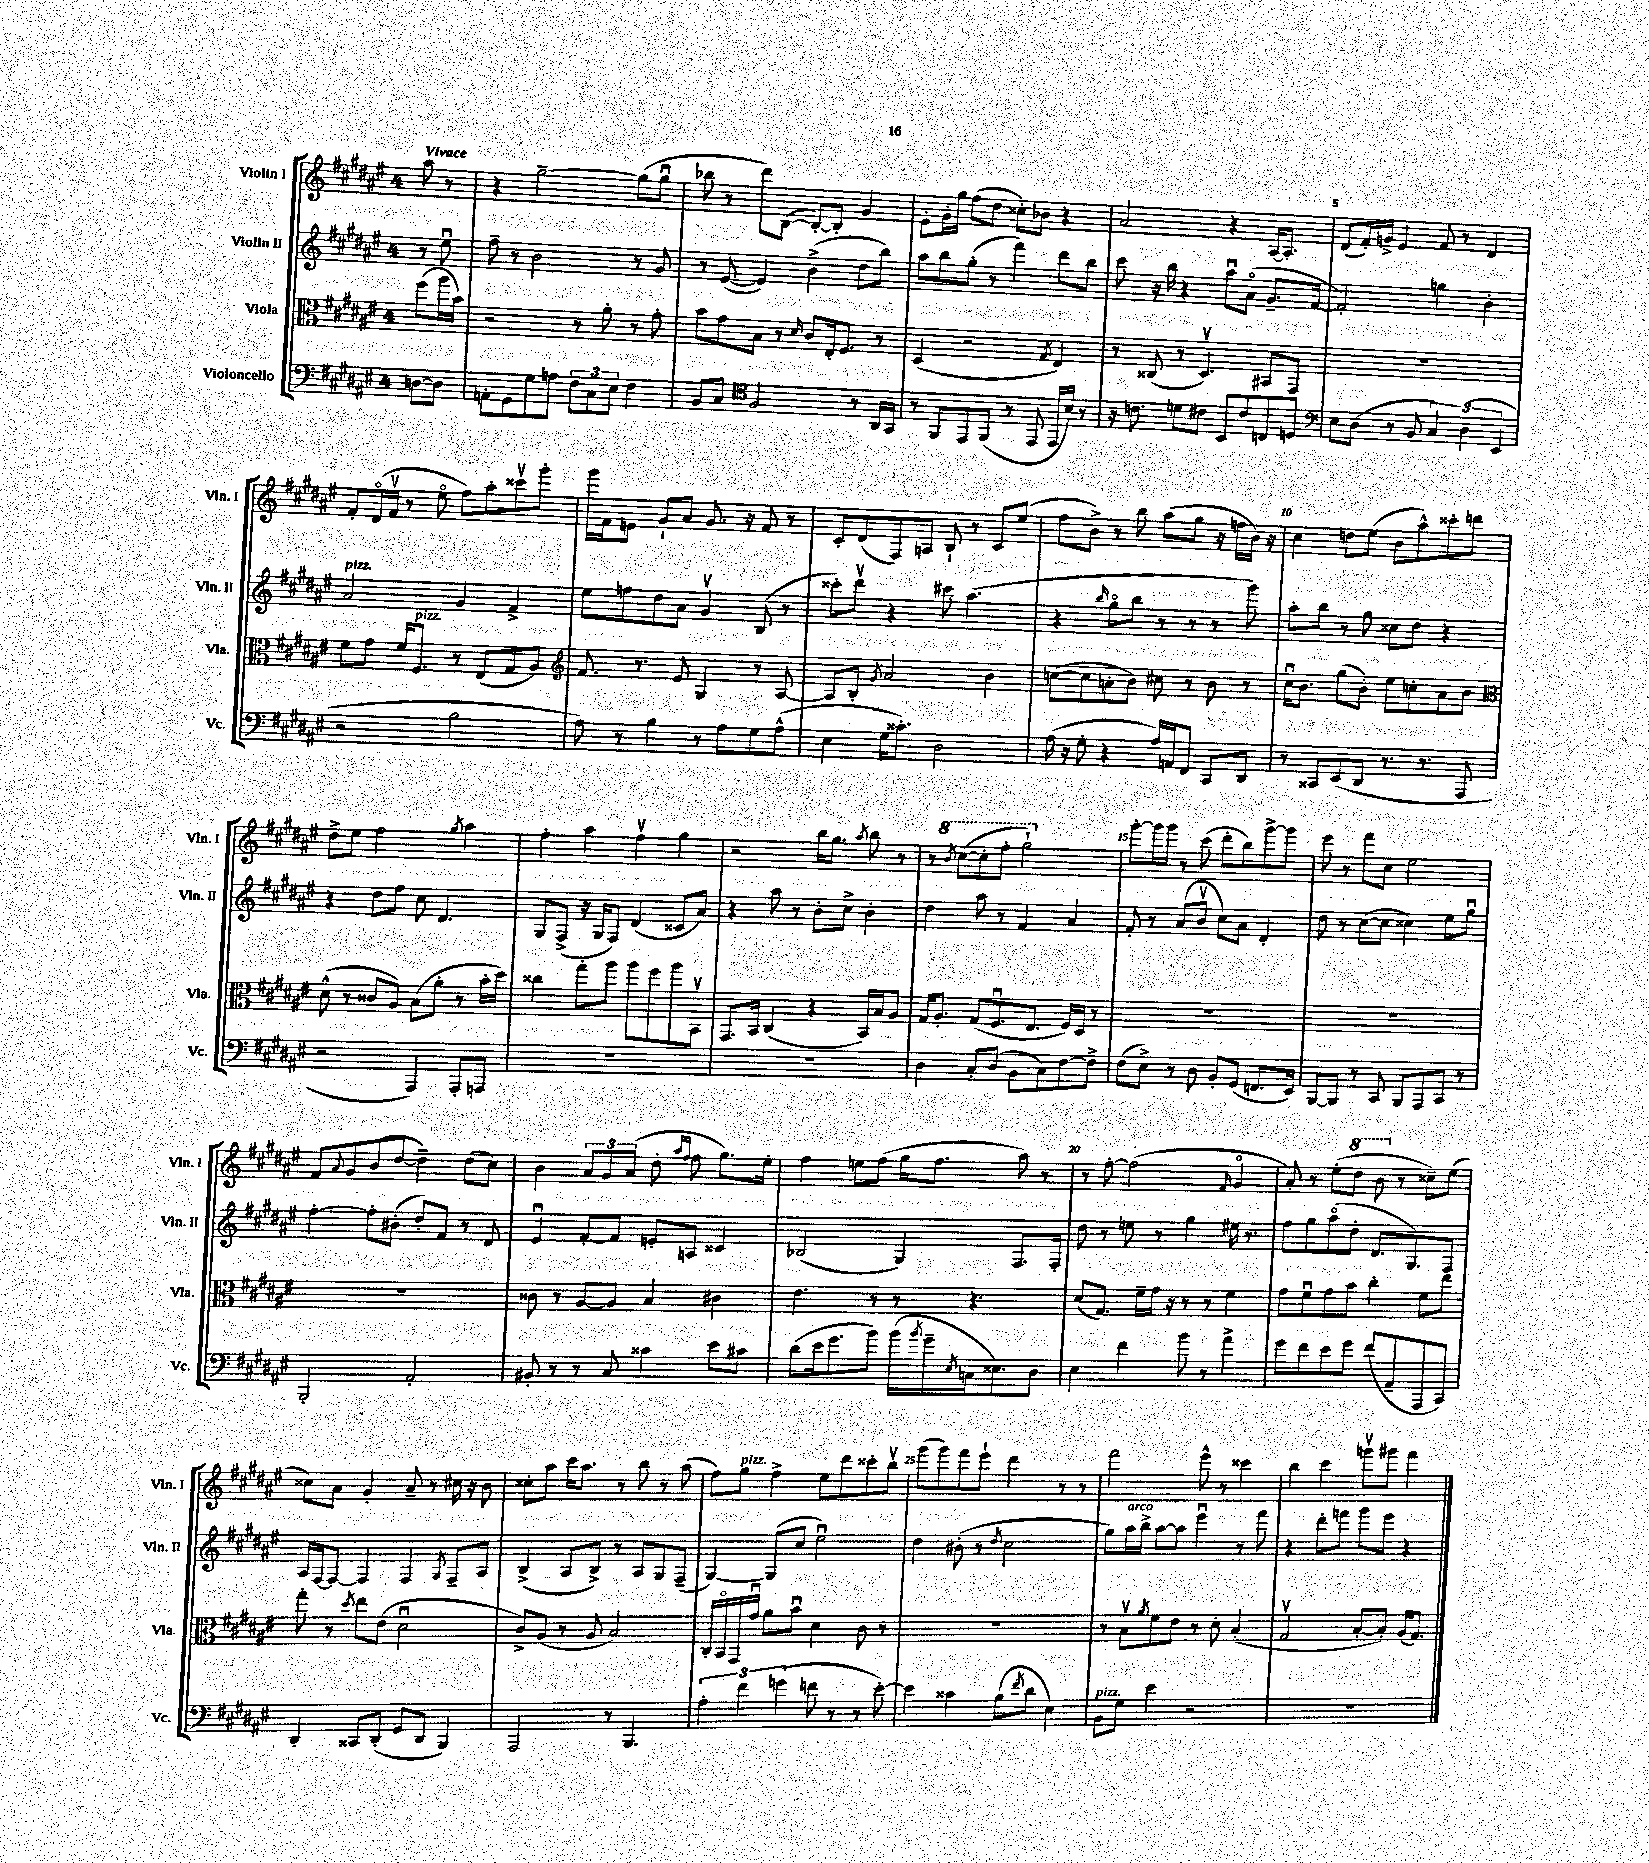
<<
\new StaffGroup <<
\new Staff = "s0" \with { instrumentName = "Violin I" shortInstrumentName = "Vln. I" } {
    \clef treble \key fis \major \once \override Staff.TimeSignature.style = #'single-digit \time 4/4 \partial 4 \tempo "Vivace"
    ais''8 r8 |
    r4 gis''2~-- gis''8( gis''8\downbow |
    bes''8 r8 dis'''8) b8~( b8~-.) b8-. gis'4 |
    eis'8-. gis'16-. gis''16 fis''8( dis''8 cisis''8-.) bes'8 r4 |
    ais'2 r4 ais16~ ais8.-. |
    dis'8( fis'16-.) g'16-> eis'4 fis'8 r8 dis'4 |
    fis'8-. dis'16\flageolet( fis'16\upbow r8 eis''8\flageolet fis''8) ais''8-. cisis'''8\upbow gis'''8-. |
    gis'''16 fis'16 e'8 gis'8-! ais'8 gis'8. r16 fis'8 r8 |
    cis'8-. dis'8( fis8) a8 b8-! r8 cis'8 eis''8( |
    fis''8 b'8->) r8 b''8 ais''8( gis''8 r16 f''16 b'16) r16 |
    cis''4 d''8 eis''8( b'8 ais''8-^) cisis'''8-. d'''8 |
    dis''8-> eis''8 fis''2 \acciaccatura { gis''8 } ais''4 |
    fis''4-. ais''4 fis''4\upbow gis''4 |
    r2 b''16 gis''8. \acciaccatura { ais''8 } b''8 r8 |
    r8 \ottava #1 \acciaccatura { b''8 } cis'''8~( cis'''8-. fis'''8-. gis'''2-!) \ottava #0 |
    gis'''8~-. gis'''16 gis'''16 r8 cis'''8( dis'''8-. b''8) gis'''8~-> gis'''8 |
    eis'''8 r8 fis'''8 cis''8 eis''2 |
    fis'8 \appoggiatura { ais'8 } gis'8 b'8( dis''8~ dis''4--) dis''8( cis''8) |
    b'4 \tuplet 3/2 { ais'8 gis'8 ais'8( } dis''8-. \grace { ais''16 fis''16 } fis''8 gis''8.) eis''16-. |
    fis''4 e''8 fis''8( gis''16 fis''8. ais''8) r8 |
    r8 fis''8~-. fis''2( \grace { fis'16 } gis'4\flageolet |
    ais'8-.) r8 eis''8-.( \ottava #1 dis'''8 b''8 \ottava #0 r8 cisis''8--) eis''8( |
    cisis''8) ais'8 gis'4-. ais'8-- r8 cis''16 r16 b'8 |
    cisis''8-. ais''8 cis'''16 ais''8. r8 b''8 r8 ais''8( |
    fis''8) gis''8^\markup { \italic "pizz." } fis''4-> eis''8 dis'''8 cisis'''8-. b''8\upbow |
    gis'''8( gis'''8) fis'''8 eis'''8-! dis'''4 r8 r8 |
    fis'''2 eis'''8-^ r8 cisis'''4 |
    b''4 cis'''4 g'''8\upbow gis'''8 fis'''4 \bar "|." |
}
\new Staff = "s1" \with { instrumentName = "Violin II" shortInstrumentName = "Vln. II" } {
    \clef treble \key fis \major \once \override Staff.TimeSignature.style = #'single-digit \time 4/4 \partial 4
    r8 eis''8\downbow |
    fis''8-- r8 b'2 r8 gis'8 |
    r8 eis'8~( eis'4) b'4->( dis''8 b''8) |
    ais''8 b''8 gis''8-.( r8 fis'''4) dis'''8 b''8 |
    cis'''8 r16 b''16 r4 ais''8\downbow ais'8\flageolet( gis'8.-- fis'16~ |
    fis'2-.) g''4 b'4-. |
    ais'2^\markup { \italic "pizz." } gis'4 fis'4-> |
    eis''8 f''8 dis''8 ais'8 gis'4\upbow b8( r8 |
    cisis'''8-.) dis'''8\upbow r4 cis'''8 ais''4.( |
    r4 \grace { b''16 } gis''8\flageolet b''8 r8 r8 r8 gis'''8) |
    ais''8-. b''8 r8 gis''8 cisis''8 dis''8 r4 |
    r4 dis''8 fis''8 cis''8 dis'4. |
    gis8 fis8->( r16 gis16 fis8) dis'4( cisis'8 ais'8) |
    r4 ais''8 r8 b'8-. cis''8-> b'4-. |
    dis''4 ais''8 r8 fis'4 ais'4 |
    fis'8-. r8 ais'8( b'8\upbow cis''8) ais'8 dis'4-. |
    dis''8 r8 cis''8~( cis''8 cisis''4) eis''8 gis''8\downbow |
    fis''4~-. fis''8-. bis'8-.( dis''8-.) fis'8 r8 dis'8 |
    eis'4\downbow fis'8~-. fis'8 e'8-. a8 cisis'4 |
    bes2( gis4) fis8. fis16-. |
    dis''8 r8 e''8 r8 gis''4 eis''16 r8. |
    fis''8 gis''8 ais''8\flageolet( dis''8-. dis'8. gis8.) fis8 |
    ais16 fis16~ fis8~ fis4 fis4 \acciaccatura { gis8 } fis8-- ais8 |
    b4->( ais8 b8->) r8 ais8 gis8 fis8--( |
    gis4~) gis8( cis''8 eis''2\downbow) |
    dis''4 bis'8-.( r8 \acciaccatura { dis''8 } cis''2 |
    gis''8) ais''16^\markup { \italic "arco" } b''16-> ais''8~ ais''8 eis'''4\downbow r8 fis'''8 |
    r4 dis'''8-. f'''8 gis'''8 eis'''8 r4 \bar "|." |
}
\new Staff = "s2" \with { instrumentName = "Viola" shortInstrumentName = "Vla." } {
    \clef alto \key fis \major \once \override Staff.TimeSignature.style = #'single-digit \time 4/4 \partial 4
    fis''8( ais''16 b'16) |
    r2 r8 ais'8-. r8 gis'8-. |
    b'8 gis'8 b8 r8 \grace { dis'16 } cis'8 eis16-. fis8. r8 |
    dis4( r2 \acciaccatura { gis8 } eis4) |
    r8 cisis8( r8 dis4.\upbow) bis,8 gis,8 |
    R1 |
    fis'8 gis'8 fis'16 fis8.^\markup { \italic "pizz." } r8 eis8( gis8 ais8) |
    \clef treble fis'8. r8. eis'8 gis4 r8 ais8~ |
    ais8 b8-. \acciaccatura { gis'8 } ais'2 b'4 |
    c''8~( c''8 a'8-. b'8) cis''8 r8 b'8 r8 |
    cis''16\downbow b'8. gis''8( b'8-.) eis''8 c''8-. ais'8 b'8 |
    \clef alto dis'8-^( r8 cisis'8 ais8) b8( ais'8-. r8 b'16-. dis''16) |
    cisis''4 gis''8-. ais''8 ais''8 fis''8 ais''8 b,8\upbow |
    gis,8. b,16 cis4( r4 b,16) b16 ais8 |
    gis16 ais8.-. gis8( fis8.\downbow eis8. fis16) dis16 r8 |
    R1 |
    R1 |
    R1 |
    cisis'8 r8 ais8~ ais8 b4 cis'4 |
    eis'4. r8 r8 r4. |
    dis'8( gis8.) fis'16-- gis'16 r16 r8 r8 fis'4 |
    gis'8 fis'8\downbow gis'8 b'8 cis''4-. fis'8 eis''8 |
    gis''8-. r8 \acciaccatura { dis''8 } eis''8 eis'8( dis'2\downbow |
    cis'8->) ais8( r8 ais8 b2) |
    cis16-. b,16\flageolet gis,16 gis'16\downbow ais'8 b'8\downbow dis'4 cis'8 r8 |
    R1 |
    r8 b8\upbow \acciaccatura { ais'8 } fis'8 eis'8 r8 dis'8-. b4-.( |
    gis2\upbow b8~-. b8-.) ais16( gis8.) \bar "|." |
}
\new Staff = "s3" \with { instrumentName = "Violoncello" shortInstrumentName = "Vc." } {
    \clef bass \key fis \major \once \override Staff.TimeSignature.style = #'single-digit \time 4/4 \partial 4
    d8~ d8 |
    a,8-. gis,8 gis8 a8 \tuplet 3/2 { fis8 cis8 eis8 } fis4 |
    b,8 cis8 \clef tenor fis2 r8 ais,16 gis,16 |
    r8 fis,8 eis,8 fis,8( r8 eis,8 eis,16 b16) r8 |
    r16 c'8. d'8 cis'8 b,8 cis'8 c8 d8 |
    \clef bass eis8 dis8( r8 b,8 \tuplet 3/2 { cis4) dis4( eis,4 } |
    r2 b2 |
    ais8) r8 b4 r8 ais8 gis8 ais8-^( |
    eis4 gis16 cisis'8.-.) dis2 |
    ais16( r16 gis8-. r4 ais16) a,16 fis,8 cis,8 dis,8 |
    r8 cisis,8 eis,8( dis,8 r8. r8. ais,,8 |
    r2 ais,,4) ais,,8-. a,,8 |
    R1 |
    R1 |
    dis4 cis8-. dis8( b,8 cis8) fis8~ fis8-> |
    fis8( eis8->) r8 dis8 b,8-. gis,8( f,8. eis,16) |
    b,,8~ b,,8 r8 cis,8 b,,8 ais,,8 cis,8 r8 |
    b,,2-. ais,2-. |
    bis,8-. r8 r8 cis8 cisis'4 eis'8 cis'8 |
    dis'8( eis'16 gis'8. b'8) b'16( \acciaccatura { b'8 } gis'16-- \acciaccatura { eis8 } c16 eisis8.) dis8 |
    eis4 fis'4 b'8 r8 ais'4-> |
    gis'8 fis'8 eis'8 gis'8 fis'8( ais,8-- ais,,8 cis,8) |
    dis,4-. cisis,8 dis,8-.( gis,8 dis,8 b,,4) |
    ais,,2 r8 b,,4. |
    \tuplet 3/2 { ais4-. fis'4 g'4( } f'8 r8 r8 eis'8~-.) |
    eis'4 cisis'4 b8( \acciaccatura { fis'8 } dis'8 eis4) |
    b,8^\markup { \italic "pizz." } gis8 eis'4 r2 |
    R1 \bar "|." |
}
>>
>>
\layout { \context { \Score \override BarNumber.break-visibility = ##(#f #t #t) barNumberVisibility = #(every-nth-bar-number-visible 5) } }
